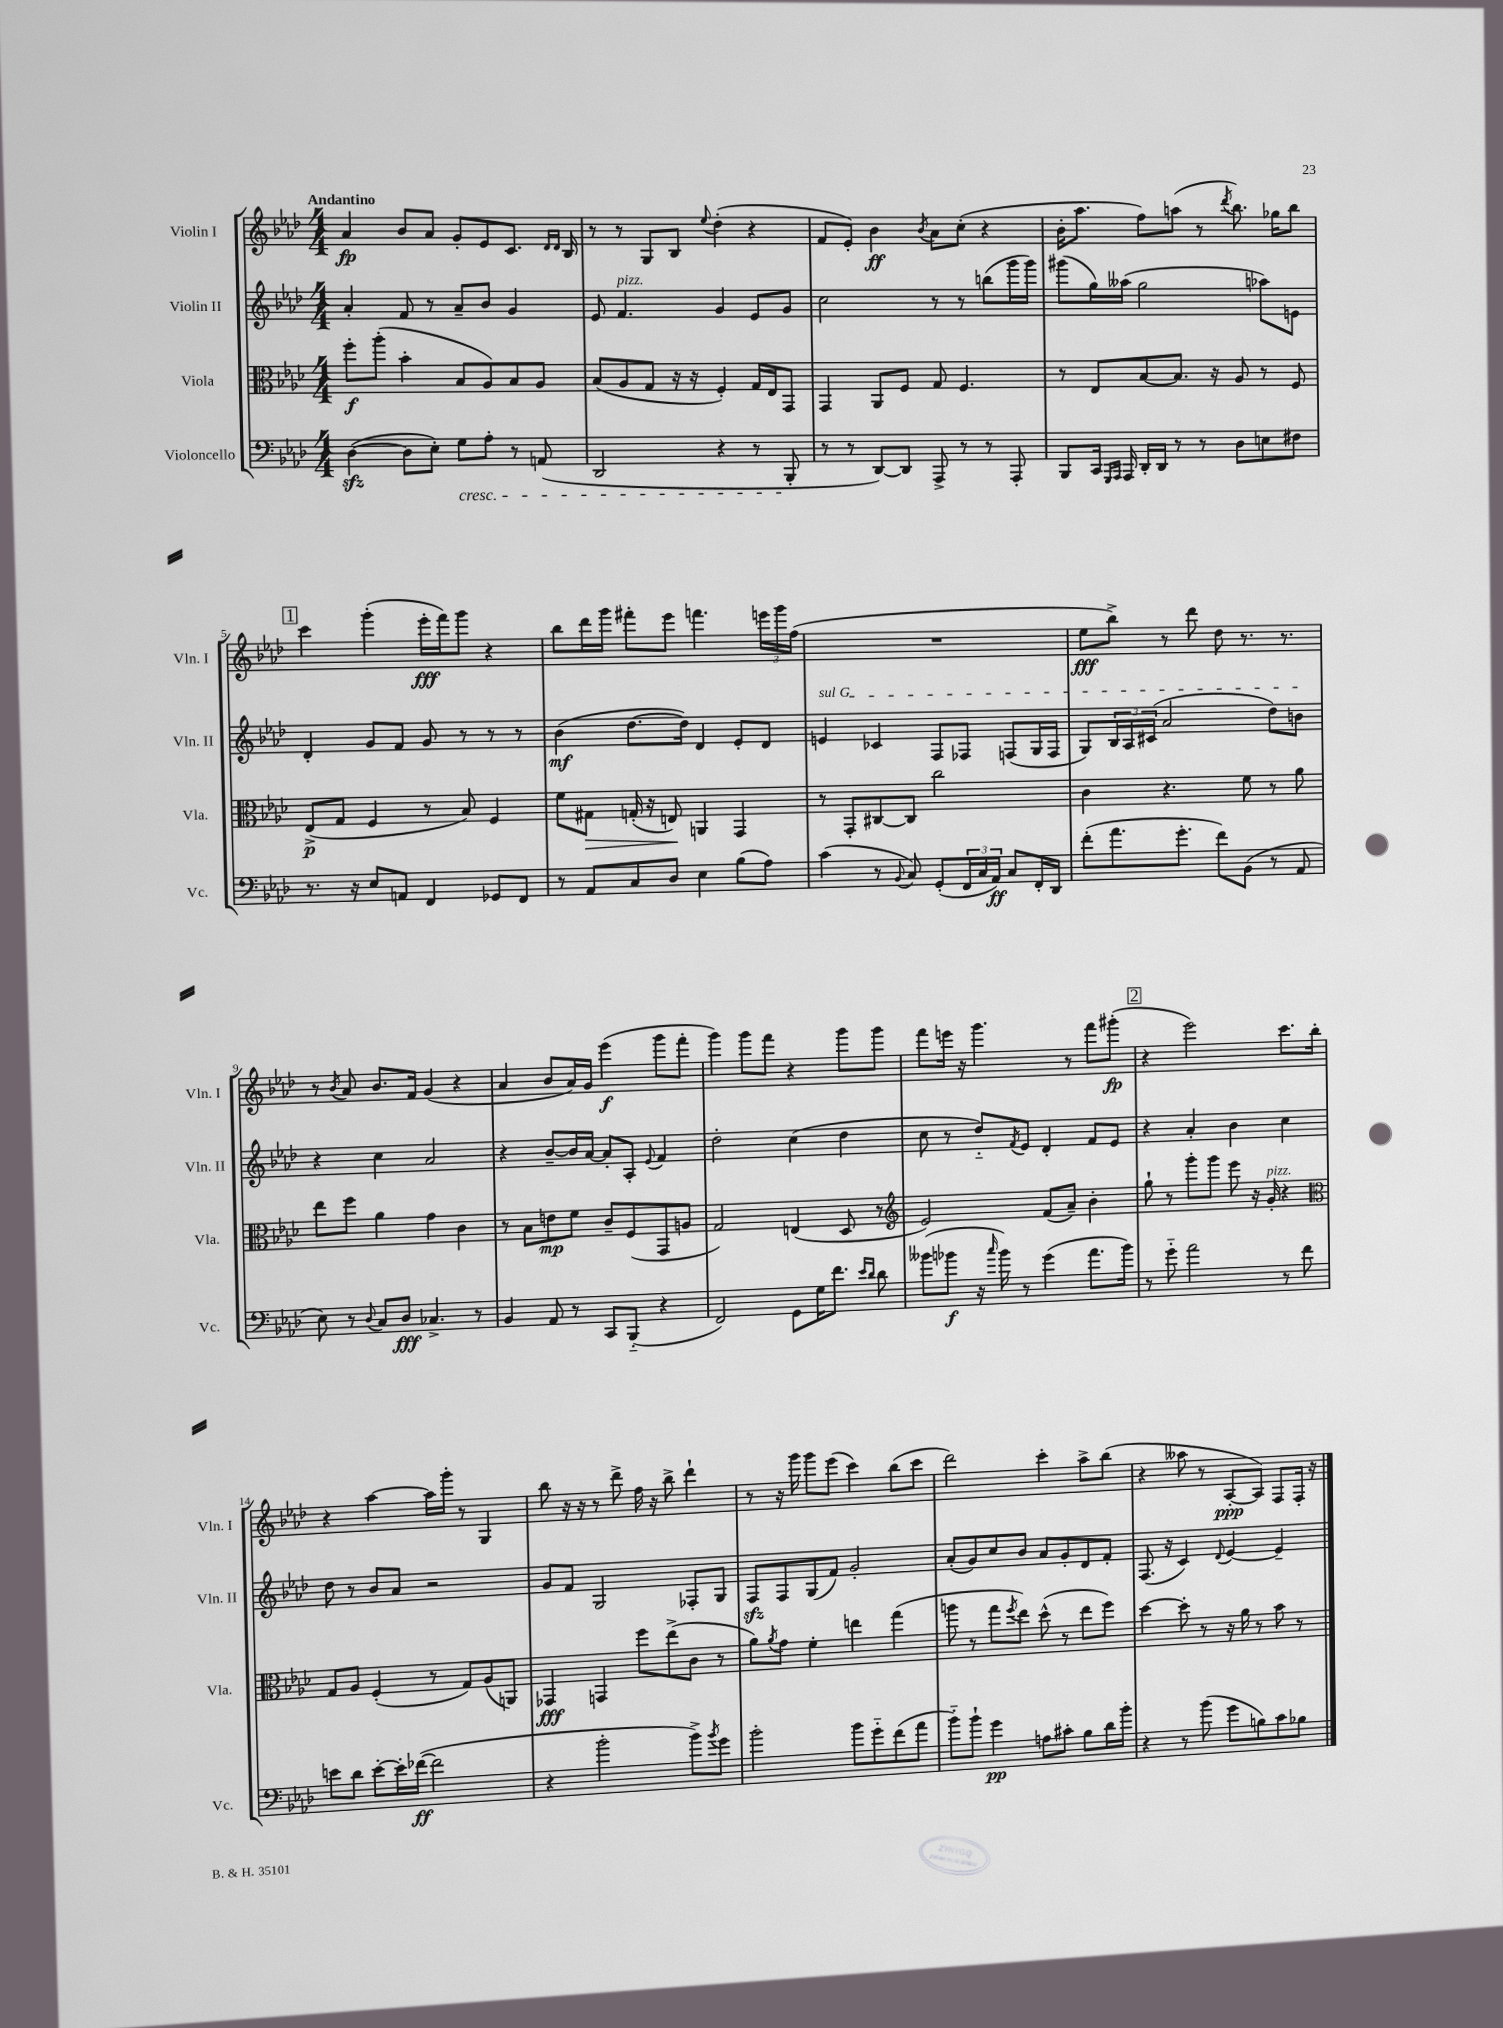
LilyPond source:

<<
\new StaffGroup <<
\new Staff = "s0" \with { instrumentName = "Violin I" shortInstrumentName = "Vln. I" } {
    \clef treble \key aes \major \numericTimeSignature \time 4/4 \tempo "Andantino"
    aes'4\fp bes'8 aes'8 g'8-. ees'8 c'8. \grace { des'16 des'16 } bes16 |
    r8 r8 g8 bes8 \appoggiatura { ees''8 } des''4-.( r4 |
    f'8 ees'8-.) bes'4\ff \acciaccatura { bes'8 } aes'8 c''8-.( r4 |
    bes'16-. aes''8. f''8) a''8( r8 \acciaccatura { des'''8 } bes''8.) ges''16 bes''8 |
    \mark \markup { \box "1" } c'''4 g'''4-.( ees'''16-.\fff f'''16) g'''8 r4 |
    bes''8 des'''16 g'''16 fis'''8-. ees'''8 f'''4. \tuplet 3/2 { e'''16 g'''16 f''16( } |
    R1 |
    ees''8\fff bes''8->) r8 des'''8 des''8 r8. r8. |
    r8 \acciaccatura { bes'8 } aes'8 bes'8. f'16 g'4( r4 |
    aes'4 bes'8 aes'16) g'16 ees'''4\f( g'''8 f'''8-. |
    g'''4) g'''8 f'''8 r4 g'''8 g'''8 |
    f'''8 e'''16 r16 g'''4. r8 f'''8 gis'''8-.\fp( |
    \mark \markup { \box "2" } r4 ees'''2) c'''8. bes''16-. |
    r4 aes''4~ aes''16 g'''16-. r8 g4 |
    bes''8 r16 r16 r8 des'''8-> f''16 r16 bes''8-> des'''4-! |
    r8 r16 g'''16 g'''8 ees'''8( c'''4) bes''8( c'''8 |
    des'''2) c'''4-. aes''8-> bes''8( |
    r4 aeses''8 r8 aes8~-.\ppp aes8) f8 f16-. r16 \bar "|." |
}
\new Staff = "s1" \with { instrumentName = "Violin II" shortInstrumentName = "Vln. II" } {
    \clef treble \key aes \major \numericTimeSignature \time 4/4
    aes'4-. f'8 r8 aes'8-- bes'8 g'4 |
    ees'8 f'4.^\markup { \italic "pizz." } g'4 ees'8 g'8 |
    c''2 r8 r8 b''8( g'''16 g'''16) |
    gis'''8( g''16) aeses''16( g''2 aes''8) e'8 |
    \mark \markup { \box "1" } des'4-. g'8 f'8 g'8 r8 r8 r8 |
    bes'4\mf( des''8.~ des''16) des'4 ees'8-. des'8 |
    \once \override TextSpanner.bound-details.left.text = \markup { \italic "sul G" } e'4\startTextSpan ces'4 f8 fes8 f8( g16 f16 |
    g8) \tuplet 3/2 { bes16 aes16 cis'16( } aes'2 des''8) b'8\stopTextSpan |
    r4 c''4 aes'2 |
    r4 bes'8~-- bes'16 aes'16~ aes'8-. aes8-. \appoggiatura { ees'8 } f'4 |
    des''2-. c''4( des''4 |
    c''8 r8 des''8-_) \acciaccatura { f'8 } ees'8 des'4-. f'8 ees'8 |
    \mark \markup { \box "2" } r4 aes'4-. bes'4 c''4 |
    des''8 r8 bes'8 aes'8 r2 |
    g'8 f'8 g2 fes8-. g8 |
    f8\sfz f8 g8( f'8) g'2-. |
    aes'8-.( g'8) c''8 bes'8 aes'8 g'8-. des'8 f'8-. |
    f8.( r16 c'4) \appoggiatura { des'8 } ees'4~ ees'4-- \bar "|." |
}
\new Staff = "s2" \with { instrumentName = "Viola" shortInstrumentName = "Vla." } {
    \clef alto \key aes \major \numericTimeSignature \time 4/4
    f''8-.\f aes''8-.( bes'4-. bes8 aes8) bes8 aes8 |
    bes8( aes8 g8 r16 r16 f4-.) g16 ees16 g,8 |
    g,4 aes,8 f8 g8 f4. |
    r8 ees8 bes8~ bes8. r16 aes8 r8 f8 |
    \mark \markup { \box "1" } ees8->\p( g8 f4 r8 bes8) f4 |
    f'8 gis8\> g16-.( r16 e8\!) a,4 g,4 |
    r8 g,8-. cis8~ cis8 c''2 |
    c'4 r4. f'8 r8 aes'8 |
    ees''8 f''8 aes'4 g'4 c'4 |
    r8 bes8 e'8\mp f'8 c'8-- f8( g,8 a8 |
    g2) e4( des8 r8 |
    \clef treble ees'2) f'8( aes'8--) bes'4-. |
    \mark \markup { \box "2" } g''8-! r8 g'''8-. g'''8 ees'''8 r16 g'16-.^\markup { \italic "pizz." } r4 |
    \clef alto g8 aes8 f4-.( r8 g8) aes8( a,8) |
    ges,4\fff g,4 f''8 ees''8->( c'8 r8 |
    aes'8) \acciaccatura { aes'8 } g'8 f'4-. e''4 g''4( |
    a''8 r8 g''8 \acciaccatura { f''8 } ees''8) des''8-^( r8 ees''8 f''8) |
    des''4~ des''8-. r8 r16 aes'16 r8 bes'8 r8 \bar "|." |
}
\new Staff = "s3" \with { instrumentName = "Violoncello" shortInstrumentName = "Vc." } {
    \clef bass \key aes \major \numericTimeSignature \time 4/4
    des4~\sfz( des8 ees8-.) g8\cresc aes8-. r8 a,8( |
    des,2 r4 r8 bes,,8-.\! |
    r8 r8 des,8~) des,8 aes,,8-> r8 r8 aes,,8-. |
    bes,,8 c,16 \grace { g,,16 aes,,16 } aes,,16 des,16-. des,16 r8 r8 des8 e8 fis8 |
    \mark \markup { \box "1" } r8. r16 ees8 a,8 f,4 ges,8 f,8 |
    r8 aes,8 c8 des8 ees4 bes8( aes8) |
    c'4( r8 \appoggiatura { bes,8 } c8) g,8-.( \tuplet 3/2 { f,16 c16 aes,16\ff) } c8 f,16-. des,16 |
    f'8-.( aes'8. g'8.-. f'8) bes,8( r8 aes,8 |
    ees8) r8 \appoggiatura { des8 } c8 des8\fff ces4.-> r8 |
    bes,4 aes,8 r8 c,8 bes,,8-_( r4 |
    f,2) g,8 g16 f'8. \grace { ees'16 des'16 } des'8 |
    beses'8( bes'8\f r16 \grace { c''16 } bes'16) r8 g'4( aes'8. bes'16) |
    \mark \markup { \box "2" } r8 g'8-_ aes'2 r8 f'8 |
    e'8 des'8 e'8~-. e'16-. fes'16~\ff( fes'2 |
    r4 bes'2-. bes'8->) \acciaccatura { bes'8 } g'8 |
    bes'2-. bes'8 g'8-_ f'8( aes'8 |
    bes'8-_) bes'8-! g'4\pp a8 cis'8-. bes8 des'16 bes'16-. |
    r4 r8 bes'8( g'8 b8) c'8 bes8 \bar "|." |
}
>>
>>
